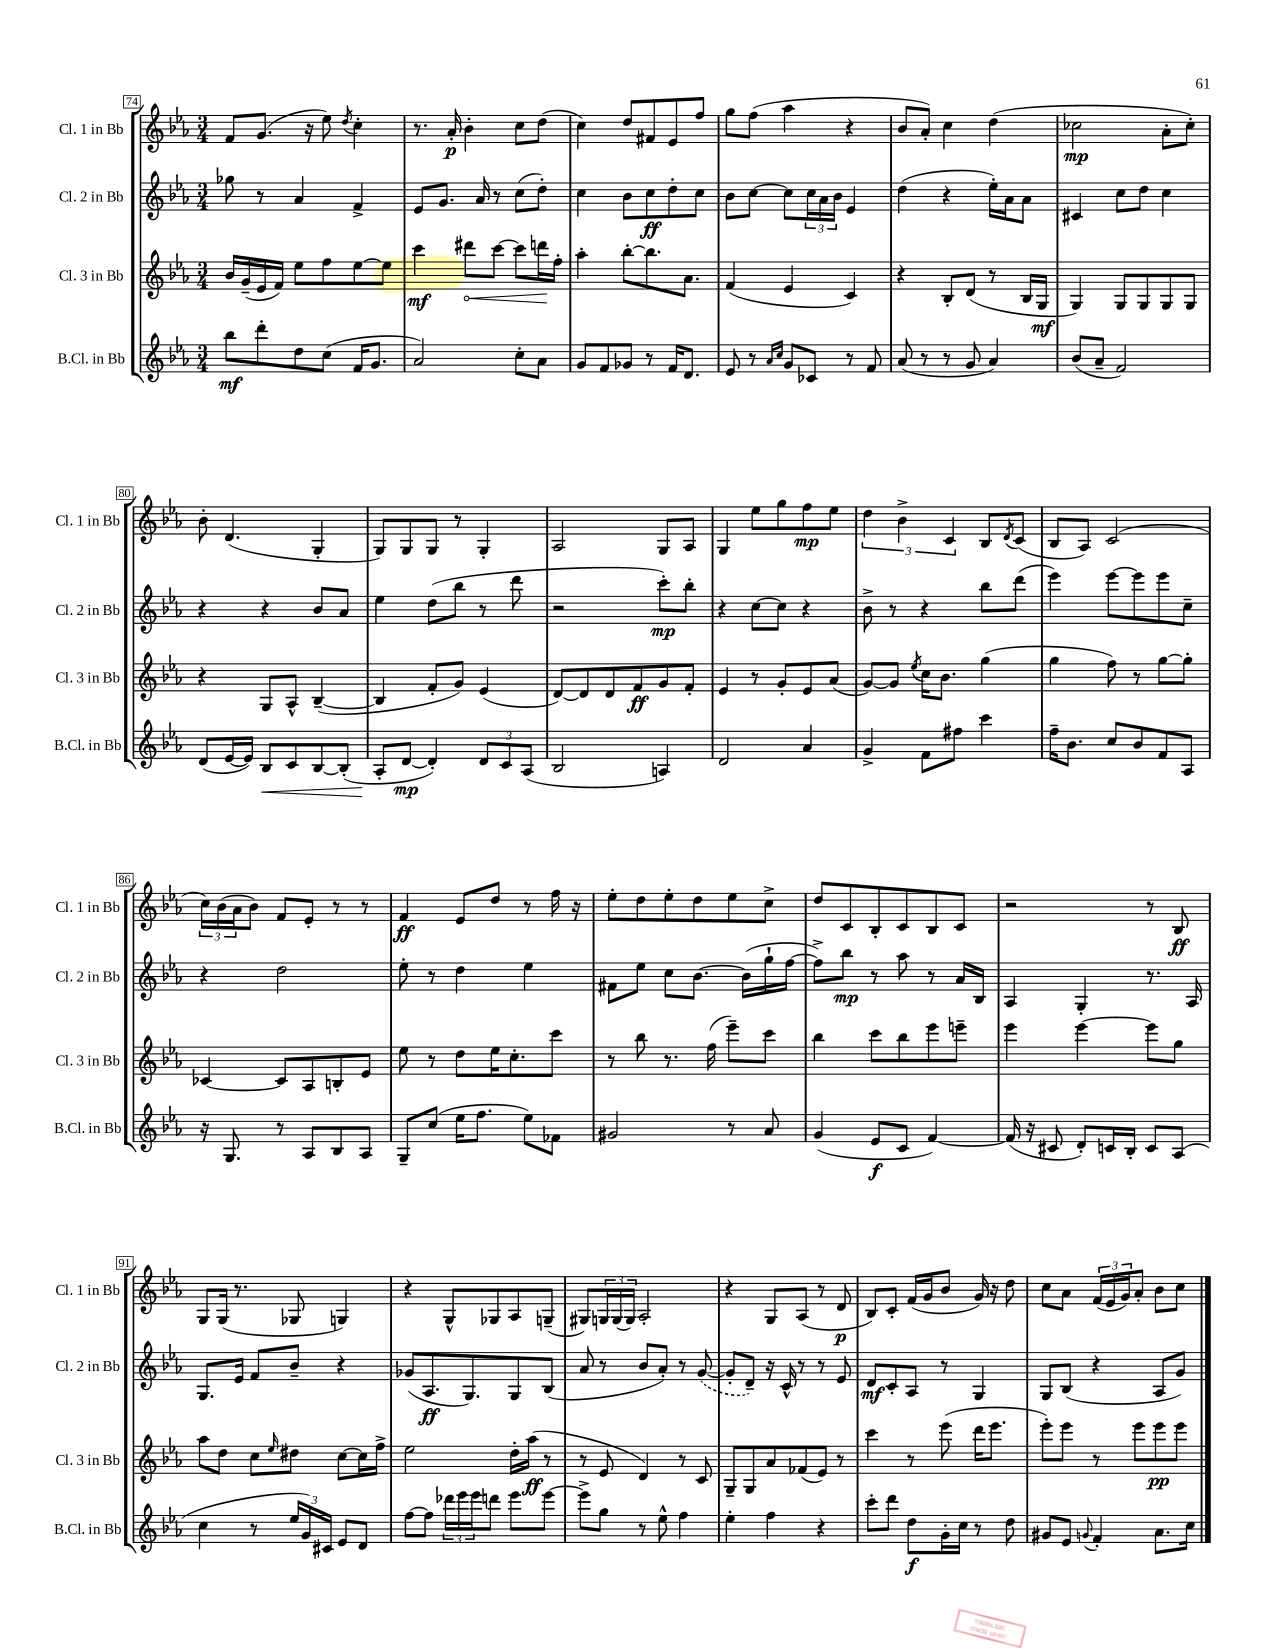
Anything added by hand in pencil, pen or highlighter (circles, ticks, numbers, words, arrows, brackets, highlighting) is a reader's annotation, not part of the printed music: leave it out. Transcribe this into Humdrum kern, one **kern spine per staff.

**kern	**kern	**kern	**kern
*staff4	*staff3	*staff2	*staff1
*clefG2	*clefG2	*clefG2	*clefG2
*k[b-e-a-]	*k[b-e-a-]	*k[b-e-a-]	*k[b-e-a-]
*M3/4	*M3/4	*M3/4	*M3/4
8bb-\L	16b-/LL	8gg-\	8f/L
.	(16g~/	.	.
8ddd'\	16e-/	8r	(8.g/J
.	16f/JJ)	.	.
8dd\	8ee-\L	4a-/	.
.	.	.	16r
(8cc\J	8ff\	.	8ee-\)
.	.	.	8qdd/
16f/LK	[8ee-\	4f^/	4cc'\
8.g/J	.	.	.
.	8ee-\]J	.	.
=	=	=	=
2a-/)	4ccc\	8e-/L	8.r
.	.	8.g/J	.
.	.	.	16a-'/
.	8ddd#\L	.	4b-'\
.	.	16a-/	.
.	[8ccc\J	8r	.
8cc'\L	8ccc\]L	(8cc\L	8cc\L
8a-\J	16ddd\L	8dd'\J)	(8dd\J
.	16ff'\JJ	.	.
=	=	=	=
8g/L	4aa-'\	4cc\	4cc\)
8f/	.	.	.
8g-/J	[8bb-'\L	8b-\L	8dd/L
8r	8.bb-\]	8cc\	8f#/
16f/LK	.	8dd'\	8e-/
8.d/J	8.a-\J	.	.
.	.	8cc\J	8ff/J
=	=	=	=
8e-/	(4f/	8b-\L	8gg\L
8r	.	[8cc\J	(8ff\J
16qqa-/LL	.	.	.
16qqcc/JJ	.	.	.
8g/L	4e-/	8cc\]L	4aa-\
8c-/J	.	24cc\L	.
.	.	24a-\	.
.	.	24b-\JJ	.
8r	4c/)	4e-/	4r
8f/	.	.	.
=	=	=	=
(8a-/	4r	(4dd\	8b-/L
8r	.	.	8a-'/J)
8r	8B-'/L	4r	4cc\
8g/	(8d/J	.	.
4a-/)	8r	16ee-'\LL)	(4dd\
.	.	16a-\J	.
.	16B-/LL	8a-\J	.
.	16G/JJ	.	.
=	=	=	=
(8b-/L	4G/)	4c#/	2cc-\
8a-~/J	.	.	.
2f/)	8G/L	8cc\L	.
.	8G/	8dd\J	.
.	8G/	4cc\	8a-'\L
.	8G/J	.	8cc-'\J)
=	=	=	=
(8d/L	4r	4r	8b-'\
[16e-/L	.	.	(4.d/
16e-/]JJ)	.	.	.
8B-/L	8G/L	4r	.
8c/	8A-^^/J	.	.
[8B-/	([4B-~/	8b-/L	4G'/
(8B-'/]J	.	8a-/J	.
=	=	=	=
8A-'/L	4B-/]	4ee-\	8G/L)
[8d/J	.	.	8G/
4d'/])	8f'/L	(8dd\L	8G/J
.	8g/J)	8bb-\J	8r
12d/L	(4e-/	8r	4G'/
12c/	.	.	.
.	.	8ddd\	.
(12A-/J	.	.	.
=	=	=	=
2B-/	[8d/L)	2r	2A-/
.	8d/]	.	.
.	8d/	.	.
.	8f/	.	.
4A/)	8g/	8ccc'\L)	8G/L
.	8f'/J	8bb-'\J	8A-/J
=	=	=	=
2d/	4e-/	4r	4G/
.	8r	[8cc\L	8ee-\L
.	8g'/L	8cc\]J	8gg\
4a-/	8e-/	4r	8ff\
.	(8a-/J	.	8ee-\J
=	=	=	=
4g^/	[8g/L)	8b-^\	6dd\
.	8g/]J	8r	.
.	.	.	6b-^\
.	8qee-/	.	.
8f\L	16cc\LK	4r	.
.	8.b-\J	.	.
.	.	.	6c/
8ff#\J	.	.	.
4ccc\	(4gg\	8bb-\L	8B-/L
.	.	.	8qd/
.	.	(8ddd\J	(8c/J
=	=	=	=
16ff~\LK	4gg\	4eee-\)	8B-/L
8.b-\J	.	.	.
.	.	.	8A-/J)
8cc/L	8ff\)	[8eee-\L	(2c/
8b-/	8r	8eee-\]	.
8f/	[8gg\L	8eee-\	.
8A-/J	8gg'\]J	8cc~\J	.
=	=	=	=
16r	[4c-/	4r	24cc\LL)
.	.	.	(24b-\
8.G/	.	.	.
.	.	.	24a-\J
.	.	.	8b-\J)
8r	8c-/]L	2dd\	8f/L
8A-/L	8A-/	.	8e-'/J
8B-/	8B'/	.	8r
8A-/J	8e-/J	.	8r
=	=	=	=
8G~/L	8ee-\	8ee-'\	4f/
(8cc/J	8r	8r	.
16ee-\LK	8dd\L	4dd\	8e-/L
8.ff\J	.	.	.
.	16ee-\K	.	8dd/J
.	8.cc'\	.	.
8ee-\L)	.	4ee-\	8r
8f-\J	8ccc\J	.	16ff\
.	.	.	16r
=	=	=	=
2g#/	8r	8f#\L	8ee-'\L
.	8bb-\	8ee-\J	8dd\
.	8.r	8cc\L	8ee-'\
.	.	[8.b-\J	8dd\
.	(16ff\	.	.
8r	8eee-~\L)	.	8ee-\
.	.	(16b-\]LL	.
8a-/	8ccc\J	16gg`\	8cc^\J
.	.	[16ff\JJ	.
=	=	=	=
(4g/	4bb-\	8ff^\]L)	8dd/L
.	.	8bb-\J	8c/
8e-/L	8ccc\L	8r	8B-'/
8c/J	8bb-\	8aa-\	8c/
[4f/)	8eee-\	8r	8B-/
.	8eee~\J	16a-/LL	8c/J
.	.	16B-/JJ	.
=	=	=	=
(16f/]	4eee-\	4A-/	2r
16r	.	.	.
8c#/	.	.	.
8d'/L)	[4eee-\	4G'/	.
16c/L	.	.	.
16B-'/JJ	.	.	.
8c/L	8eee-\]L	8.r	8r
(8A-/J	8gg\J	.	8B-/
.	.	16A-/	.
=	=	=	=
4cc\	8aa-\L	8.G/L	8G/L
.	8dd\J	.	(16G/Jk
.	.	16e-/Jk	8.r
8r	8cc\L	8f/L	.
.	16qqee-/	.	.
24ee-/LL	8dd#\J	8b-~/J	8G-/
24g/)	.	.	.
24c#/JJ	.	.	.
8e-/L	[8cc\L	4r	4G/)
8d/J	16cc\]L	.	.
.	16ff^\JJ	.	.
=	=	=	=
[8ff\L	2ee-\	(8g-/L	4r
8ff\]J	.	8.A-/	.
24ddd-\LL	.	.	8G^^/L
24eee-\	.	.	.
.	.	8.G/)	.
24eee-\J	.	.	.
8ddd\J	.	.	8G-/
8eee-\L	16dd'\LL	8G/	8A-/
.	(16aa-\JJ	.	.
[8eee-\J	8r	(8B-/J	(8G~/J
=	=	=	=
8eee-^\]L	8r	8a-/	8G#/L)
8gg\J	8e-/	8r	24G/L
.	.	.	(24G/
.	.	.	24G/JJ)
8r	4d/)	8b-/L	2A-'/
8ee-^^\	.	8a-'/J)	.
4ff\	8r	8r	.
.	8c/	([8g/	.
=	=	=	=
4ee-'\	8G~/L	8g'/]L	4r
.	8G/	8d~/J)	.
4ff\	8a-/	16r	8G/L
.	.	16c^^/	.
.	(8f-/	8r	(8A-/J
4r	8e-/J)	8r	8r
.	8r	8e-/	8d/
=	=	=	=
8ccc'\L	4ccc\	8d/L	8B-/L)
8ddd\J	.	8c'/	8c'/J
8dd\L	8r	8A-/J	(16f/LL
.	.	.	16g/J
16g'\L	(8eee-\	8r	8b-/J
16cc\JJ	.	.	.
8r	16ddd\LK	4G/	16g/)
.	8.eee-\J	.	16r
8dd\	.	.	8dd\
=	=	=	=
8g#/L	8eee-'\L)	8G/L	8cc\L
8e-/J	8eee-\J	(8B-/J	8a-\J
8qqg/	.	.	.
4f'/	8r	4r	(24f/LL
.	.	.	24e-/
.	.	.	24g/J)
.	8eee-\L	.	8a-'/J
8.a-\L	8eee-\	8A-/L	8b-\L
.	8eee-\J	8g/J)	8cc\J
16cc\Jk	.	.	.
==	==	==	==
*-	*-	*-	*-
